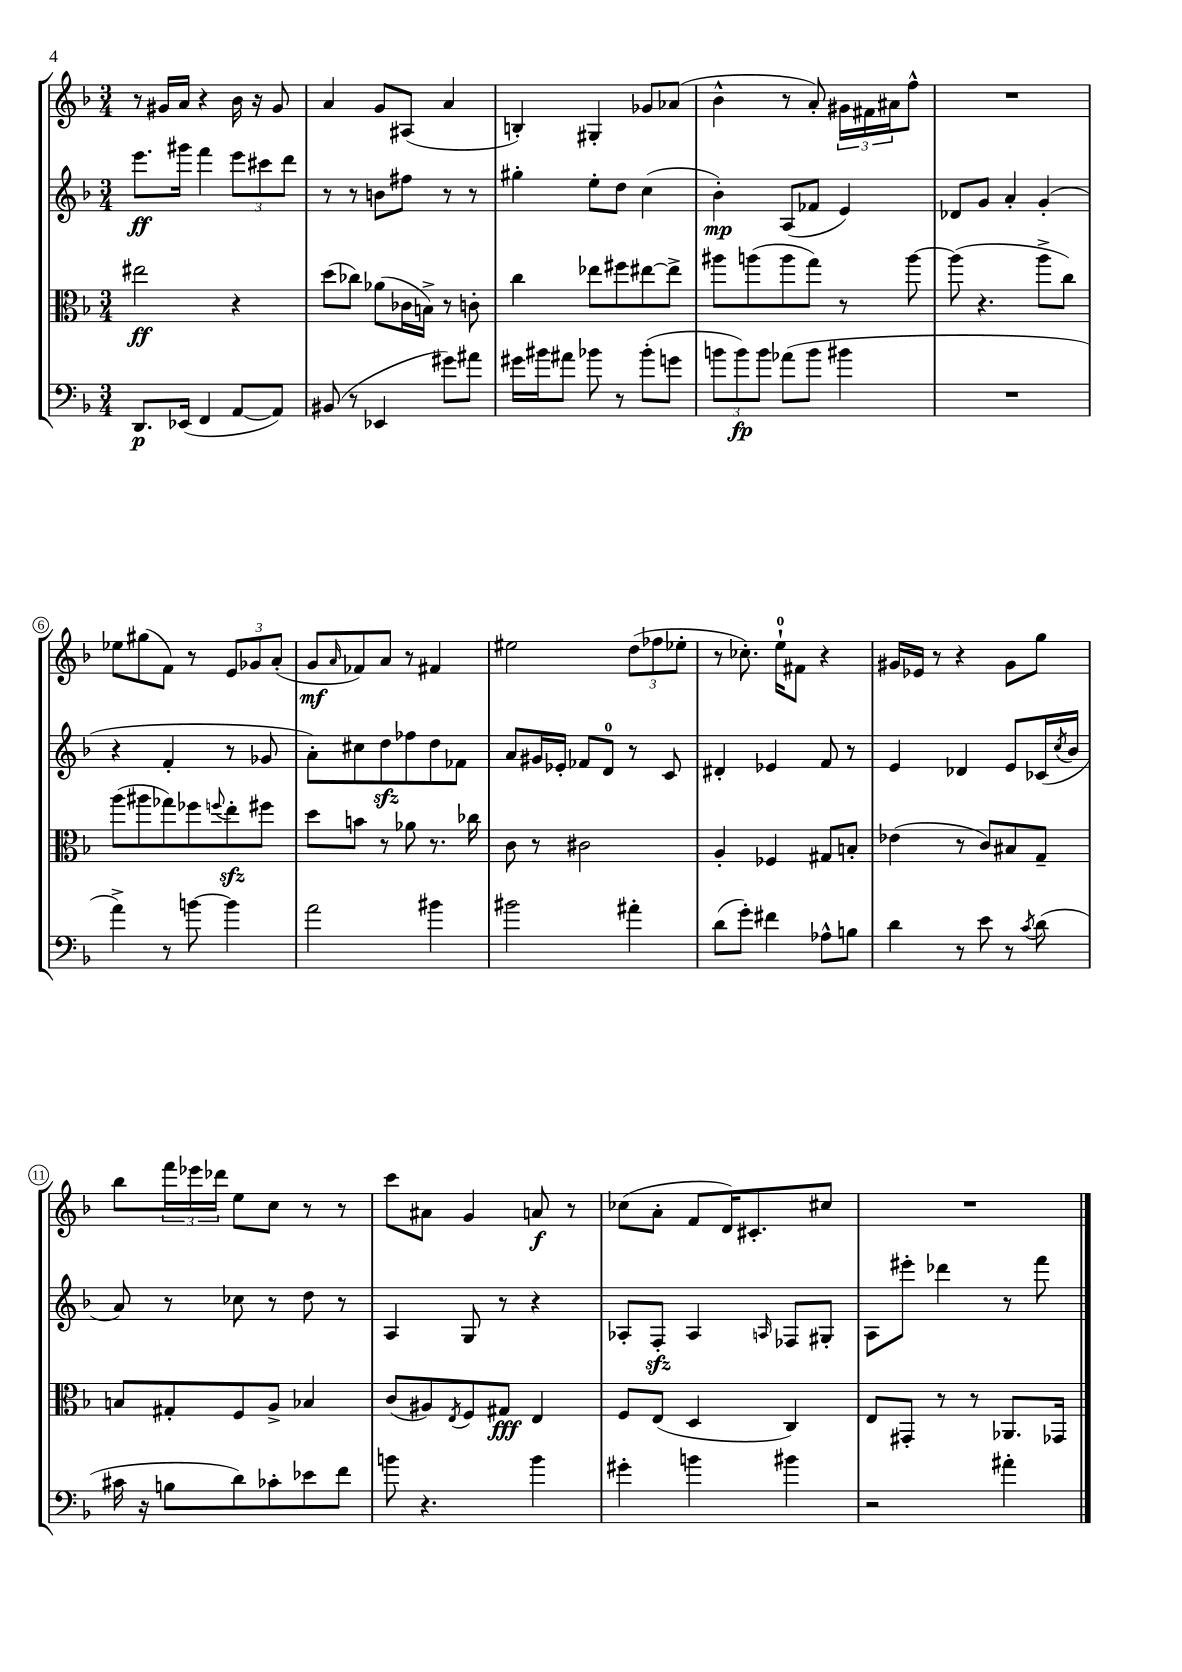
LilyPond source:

<<
\new StaffGroup <<
\new Staff = "s0" {
    \clef treble \key f \major \numericTimeSignature \time 3/4
    r8 gis'16 a'16 r4 bes'16 r16 gis'8 |
    a'4 g'8 ais8( a'4 |
    b4-.) gis4-. ges'8 aes'8( |
    bes'4-^ r8 a'8-.) \tuplet 3/2 { gis'16 fis'16 ais'16 } f''8-^ |
    R2. |
    ees''8 gis''8( f'8) r8 \tuplet 3/2 { e'8 ges'8 a'8-.( } |
    g'8\mf \grace { a'16 } fes'8) a'8 r8 fis'4 |
    eis''2 \tuplet 3/2 { d''8( fes''8 ees''8-. } |
    r8 ces''8.-.) e''16-0-! fis'8 r4 |
    gis'16 ees'16 r8 r4 gis'8 g''8 |
    bes''8 \tuplet 3/2 { f'''16 ees'''16 des'''16 } e''8 c''8 r8 r8 |
    c'''8 ais'8 g'4 a'8\f r8 |
    ces''8( a'8-. f'8 d'16) cis'8.-. cis''8 |
    R2. \bar "|." |
}
\new Staff = "s1" {
    \clef treble \key f \major \numericTimeSignature \time 3/4
    e'''8.\ff gis'''16 f'''4 \tuplet 3/2 { e'''8 cis'''8 d'''8 } |
    r8 r8 b'8 fis''8 r8 r8 |
    gis''4-. e''8-. d''8 c''4( |
    bes'4-.\mp) a8( fes'8 e'4) |
    des'8 g'8 a'4-. g'4-.( |
    r4 f'4-. r8 ges'8 |
    a'8-.) cis''8 d''8\sfz fes''8 d''8 fes'8 |
    a'8 gis'16 ees'16-. fes'8 d'8-0 r8 c'8 |
    dis'4-. ees'4 f'8 r8 |
    e'4 des'4 e'8 ces'16( \acciaccatura { c''8 } bes'16 |
    a'8) r8 ces''8 r8 d''8 r8 |
    a4 g8 r8 r4 |
    aes8-. f8-.\sfz aes4 \grace { a16 } fes8 gis8-. |
    a8 eis'''8-. des'''4 r8 f'''8 \bar "|." |
}
\new Staff = "s2" {
    \clef alto \key f \major \numericTimeSignature \time 3/4
    eis''2\ff r4 |
    d''8( ces''8) aes'8( ces'16 b16->) r8 c'8-. |
    c''4 ees''8 fis''8 eis''8~ eis''8-> |
    ais''8 a''8( a''8 g''8) r8 a''8~ |
    a''8( r4. a''8-> c''8) |
    a''8( ais''8 ges''8) fes''8 \appoggiatura { f''8 } e''8-.\sfz fis''8 |
    d''8 b'8 r8 aes'8 r8. ces''16 |
    c'8 r8 cis'2 |
    a4-. fes4 gis8 b8-. |
    ees'4( r8 c'8) bis8 g8-- |
    b8 gis8-. f8 a8-> bes4 |
    c'8( ais8) \acciaccatura { e8 } f8 gis8\fff e4 |
    f8 e8( d4 c4) |
    e8 gis,8-. r8 r8 aes,8. ges,16 \bar "|." |
}
\new Staff = "s3" {
    \clef bass \key f \major \numericTimeSignature \time 3/4
    d,8.\p ees,16( f,4 a,8~ a,8) |
    bis,8( r8 ees,4 gis'8) ais'8 |
    gis'16 bis'16 ais'8 bes'8 r8 bes'8-.( g'8 |
    \tuplet 3/2 { b'8 b'8\fp) b'8 } aes'8( b'8 bis'4 |
    R2. |
    a'4->) r8 b'8~ b'4 |
    a'2 bis'4 |
    bis'2 ais'4-. |
    d'8( g'8-.) fis'4 aes8-^ b8 |
    d'4 r8 e'8 r8 \acciaccatura { c'8 } d'8( |
    cis'16 r16 b8 d'8) ces'8-. ees'8 f'8 |
    b'8 r4. b'4 |
    gis'4-. b'4 bis'4 |
    r2 ais'4-. \bar "|." |
}
>>
>>
\layout { \context { \Score \override BarNumber.stencil = #(make-stencil-circler 0.1 0.3 ly:text-interface::print) } }
